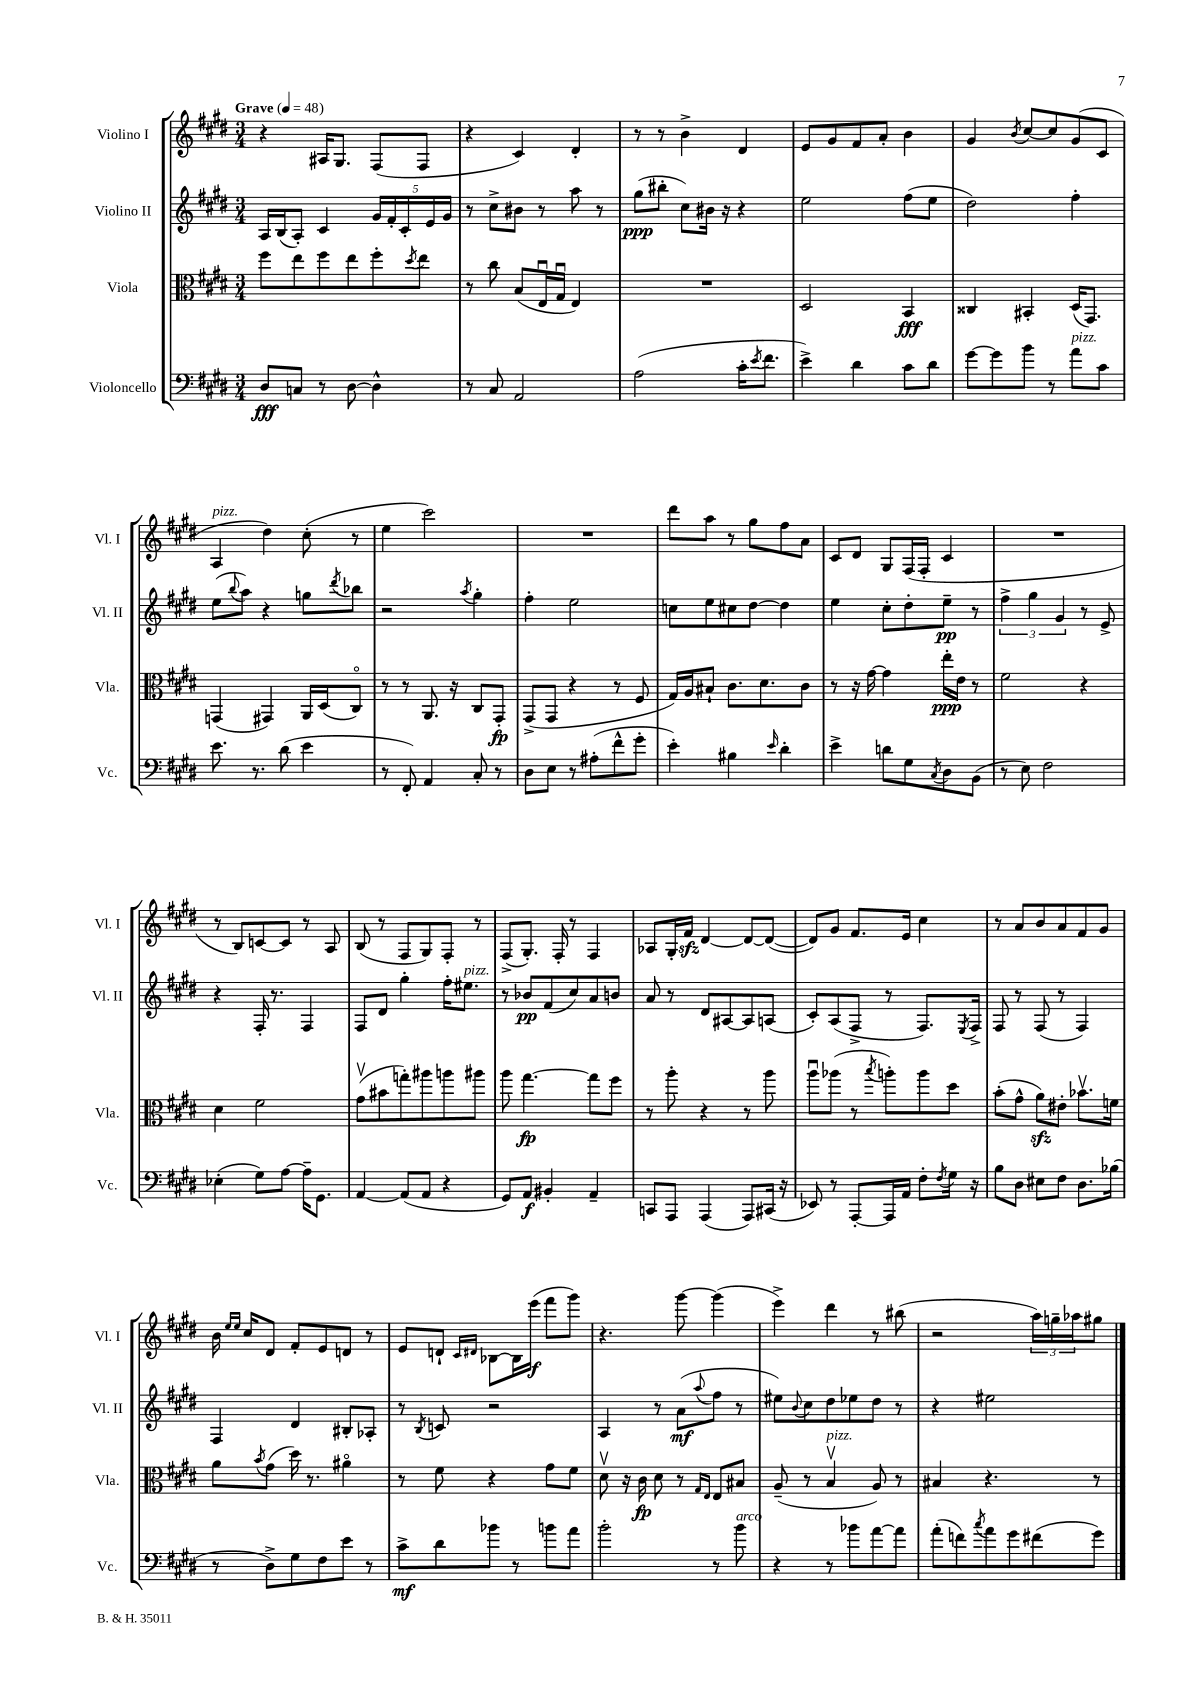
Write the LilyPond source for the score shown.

<<
\new StaffGroup <<
\new Staff = "s0" \with { instrumentName = "Violino I" shortInstrumentName = "Vl. I" } {
    \clef treble \key e \major \numericTimeSignature \time 3/4 \tempo "Grave" 4 = 48
    r4 ais16 gis8. fis8( fis8 |
    r4 cis'4) dis'4-. |
    r8 r8 b'4-> dis'4 |
    e'8 gis'8 fis'8 a'8-. b'4 |
    gis'4 \acciaccatura { b'8 } cis''8~ cis''8 gis'8( cis'8 |
    a4^\markup { \italic "pizz." } dis''4) cis''8-.( r8 |
    e''4 cis'''2) |
    R2. |
    dis'''8 a''8 r8 gis''8 fis''8 a'8 |
    cis'8 dis'8 gis8 fis16( fis16-. cis'4 |
    R2. |
    r8 b8) c'8~ c'8 r8 a8 |
    b8( r8 fis8 gis8) fis8-. r8 |
    fis8->( gis8.-.) fis16-. r8 fis4 |
    aes8 gis16-. fis'16\sfz dis'4~ dis'8~ dis'8~( |
    dis'8) gis'8 fis'8. e'16 cis''4 |
    r8 a'8 b'8 a'8 fis'8 gis'8 |
    b'16 \grace { e''16 e''16 } cis''16 dis'8 fis'8-. e'8 d'8 r8 |
    e'8 d'8-! \grace { cis'16 dis'16 } bes8~ bes16 e'''16\f( fis'''8 gis'''8) |
    r4. gis'''8~ gis'''4( |
    e'''4->) dis'''4 r8 bis''8( |
    r2 \tuplet 3/2 { a''16) g''16-- aes''16 } gis''8 \bar "|." |
}
\new Staff = "s1" \with { instrumentName = "Violino II" shortInstrumentName = "Vl. II" } {
    \clef treble \key e \major \numericTimeSignature \time 3/4
    a16 b16( a8-.) cis'4 \tuplet 5/4 { gis'16 fis'16-. cis'16-. e'16 gis'16 } |
    r8 cis''8-> bis'8 r8 a''8 r8 |
    gis''8\ppp( bis''8-. cis''8) bis'16 r16 r4 |
    e''2 fis''8( e''8 |
    dis''2) fis''4-. |
    e''8( \appoggiatura { b''8 } a''8) r4 g''8 \acciaccatura { dis'''8 } bes''8 |
    r2 \acciaccatura { a''8 } gis''4-. |
    fis''4-. e''2 |
    c''8 e''8 cis''8 dis''8~ dis''4 |
    e''4 cis''8-. dis''8-. e''8--\pp r8 |
    \tuplet 3/2 { fis''4-> gis''4 gis'4 } r8 e'8-> |
    r4 fis16-. r8. fis4 |
    fis8 dis'8 gis''4-. fis''16-. eis''8.^\markup { \italic "pizz." } |
    r8 bes'8\pp fis'8( cis''8) a'8 b'8 |
    a'8 r8 dis'8 ais8~ ais8 a8( |
    cis'8-.) a8( fis8-> r8 fis8.) \acciaccatura { e8 } fis16-> |
    fis8 r8 fis8( r8 fis4) |
    fis4 dis'4 bis8-. aes8-. |
    r8 \acciaccatura { b8 } c'8 r2 |
    a4 r8 a'8\mf( \appoggiatura { a''8 } fis''8 r8 |
    eis''8) \appoggiatura { b'8 } cis''8 dis''8 ees''8 dis''8 r8 |
    r4 eis''2 \bar "|." |
}
\new Staff = "s2" \with { instrumentName = "Viola" shortInstrumentName = "Vla." } {
    \clef alto \key e \major \numericTimeSignature \time 3/4
    fis''8 e''8 fis''8 e''8 fis''8-. \acciaccatura { dis''8 } e''8 |
    r8 cis''8 b8( e16\downbow gis16\downbow e4) |
    R2. |
    dis2 b,4\fff |
    cisis4 bis,4-. dis16( gis,8.) |
    g,4( gis,4) a,16 dis16( cis8\flageolet) |
    r8 r8 a,8. r16 cis8 gis,8-.\fp |
    gis,8->( gis,8 r4 r8 fis8 |
    gis16) a16 bis8-! cis'8. dis'8. cis'8 |
    r8 r16 gis'16~ gis'4 e''16-.\ppp e'16 r8 |
    fis'2 r4 |
    dis'4 fis'2 |
    gis'8\upbow( bis'8 g''8-.) ais''8 a''8 ais''8 |
    a''8 gis''4.~\fp gis''8 fis''8 |
    r8 a''8-. r4 r8 a''8 |
    a''8\downbow aes''8( r8 \acciaccatura { b''8 } a''8-.) a''8 dis''8 |
    b'8-.( gis'8-^ a'8\sfz) eis'8-. bes'8.\upbow f'16 |
    a'8 \acciaccatura { b'8 } gis'8( dis''16) r8. ais'4\flageolet |
    r8 fis'8 r4 gis'8 fis'8 |
    dis'8\upbow r16 cis'16\fp dis'8 r8 \grace { gis16 e16 } e8 bis8 |
    a8--( r8 b4\upbow^\markup { \italic "pizz." } a8) r8 |
    bis4 r4. r8 \bar "|." |
}
\new Staff = "s3" \with { instrumentName = "Violoncello" shortInstrumentName = "Vc." } {
    \clef bass \key e \major \numericTimeSignature \time 3/4
    dis8\fff c8 r8 dis8~ dis4-^ |
    r8 cis8 a,2 |
    a2( cis'16-. \acciaccatura { e'8 } fis'8. |
    e'4->) dis'4 cis'8 dis'8 |
    gis'8~ gis'8 b'8 r8 a'8^\markup { \italic "pizz." } cis'8 |
    e'8. r8. dis'8( e'4 |
    r8 fis,8-.) a,4 cis8-. r8 |
    dis8 e8 r8 ais8-.( fis'8-^ gis'8-. |
    e'4-.) bis4 \grace { e'16 } dis'4-. |
    e'4-> d'8 gis8 \acciaccatura { cis8 } dis8 b,8( |
    r8 e8) fis2 |
    ees4-.( gis8) a8~ a16-- gis,8. |
    a,4~ a,8( a,8 r4 |
    gis,8) a,8\f bis,4-. a,4-- |
    c,8 a,,8 a,,4( a,,8) cis,16( r16 |
    ees,8) r8 a,,8~-. a,,16 a,16 fis8-. \acciaccatura { fis8 } gis16 r16 |
    b8 dis8 eis8 fis8 dis8. bes16( |
    r8 dis8->) gis8 fis8 e'8 r8 |
    cis'8->\mf dis'8 bes'8 r8 b'8 a'8 |
    b'2-. r8 b'8^\markup { \italic "arco" } |
    r4 r8 bes'8 a'8~ a'8 |
    a'8-.( f'8) \acciaccatura { cis''8 } a'8 gis'8 fis'8( gis'8) \bar "|." |
}
>>
>>
\layout { \context { \Score \remove "Bar_number_engraver" } }
